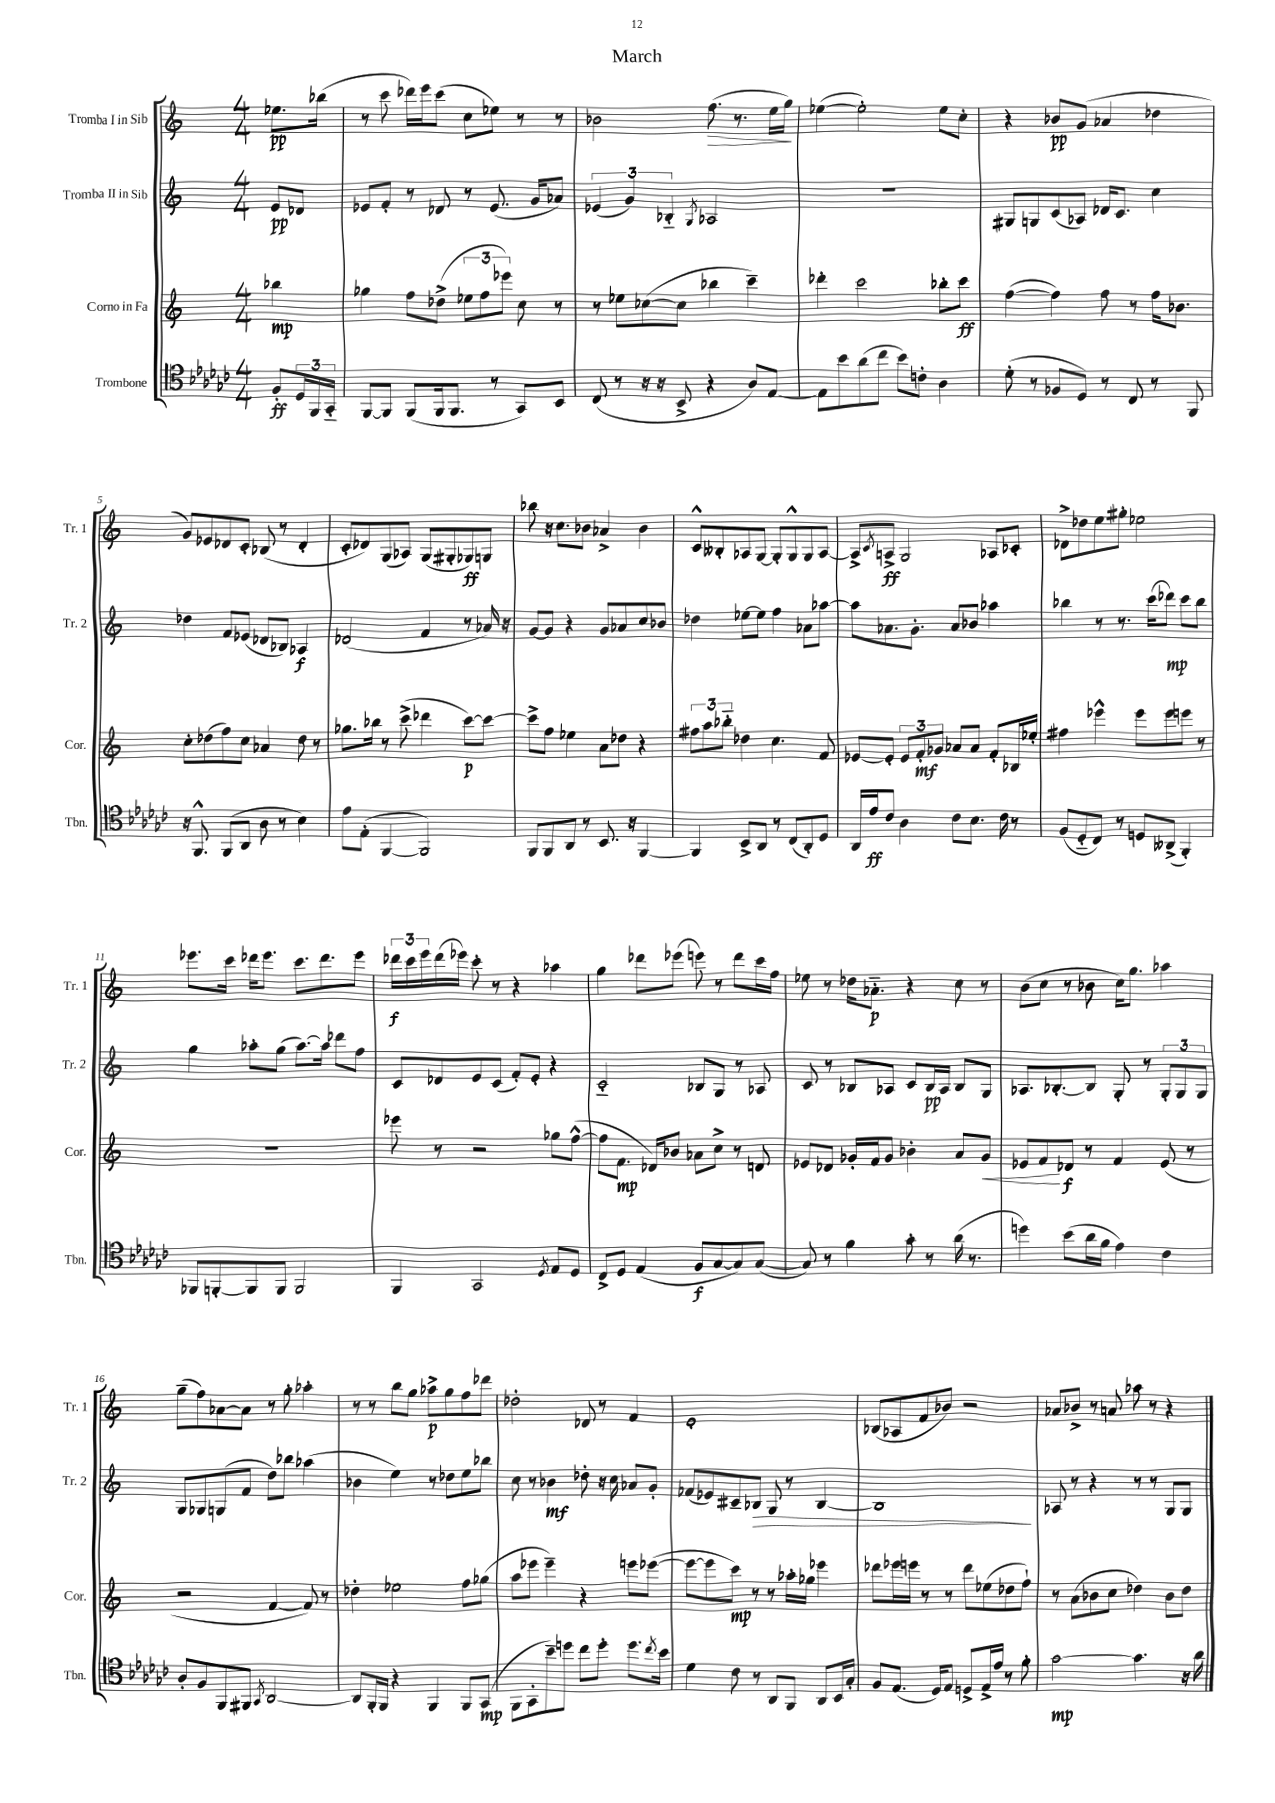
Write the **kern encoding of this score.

**kern	**dynam	**kern	**dynam	**kern	**dynam	**kern	**dynam
*part4	*part4	*part3	*part3	*part2	*part2	*part1	*part1
*staff4	*staff4	*staff3	*staff3	*staff2	*staff2	*staff1	*staff1
*I"Trombone	*	*I"Corno in Fa	*	*I"Tromba II in Sib	*	*I"Tromba I in Sib	*
*I'Tbn.	*	*I'Cor.	*	*I'Tr. 2	*	*I'Tr. 1	*
*clefC4	*	*clefG2	*	*clefG2	*	*clefG2	*
*k[b-e-a-d-g-c-]	*	*k[]	*	*k[]	*	*k[]	*
*M4/4	*	*M4/4	*	*M4/4	*	*M4/4	*
=	=	=	=	=	=	=	=
8F'/L	ff	4bb-X\	mp	8e/L	pp	8.ee-X\L	pp
24D-/L	.	.	.	8d-X/J	.	.	.
24FF/	.	.	.	.	.	.	.
.	.	.	.	.	.	(16bb-X\Jk	.
24GG-/JJ	.	.	.	.	.	.	.
=1	=1	=1	=1	=1	=1	=1	=1
[8FF/L	.	4gg-X\	.	8e-X/L	.	8r	.
8FF/J]	.	.	.	8f'/J	.	8ccc\	.
(8FF/L	.	8ff\L	.	8r	.	16ddd-X\LL)	.
.	.	.	.	.	.	16eee\J	.
16FF/k	.	(8dd-X^\J	.	8d-X/	.	(8ccc\J	.
8.FF/J	.	.	.	.	.	.	.
.	.	12ee-X\L	.	8r	.	8cc\L	.
.	.	12ff\	.	.	.	.	.
8r	.	.	.	(8.e-/	.	8ee-X\J)	.
.	.	12eee-X\J)	.	.	.	.	.
8GG-/L)	.	8cc\	.	.	.	8r	.
.	.	.	.	16g/KL	.	.	.
8BB-/J	.	8r	.	8a-X/J)	.	8r	.
=2	=2	=2	=2	=2	=2	=2	=2
(8C-/	.	8r	.	(6e-X/	.	2b-X\	.
8r	.	8ee-X\L	.	.	.	.	.
.	.	.	.	6g/)	.	.	.
16r	.	([8cc-X\	.	.	.	.	.
16r	.	.	.	.	.	.	.
.	.	.	.	6B-X/	.	.	.
8BB-^/	.	8cc-\J]	.	.	.	.	.
.	.	.	.	8qG/	.	.	.
!	!	!	!	!	!	!	!LO:HP:b
4r	.	4bb-X\	.	2A-X/	.	(8.ff\	>
.	.	.	.	.	.	8.r	.
8A-/L)	.	4ccc~\)	.	.	.	.	.
[8E-/J	.	.	.	.	.	16ee\LL	.
.	.	.	.	.	.	16gg\JJ)	.
.	.	.	.	.	.	.	]
=3	=3	=3	=3	=3	=3	=3	=3
8E-\L]	.	4ddd-X'\	.	1r	.	([4ee-X\	.
8b-\	.	.	.	.	.	.	.
(8a-\	.	2ccc\	.	.	.	2ee-'\])	.
8cc-\J	.	.	.	.	.	.	.
8b-\L)	.	.	.	.	.	.	.
8cn'\J	.	.	.	.	.	.	.
4A-\	.	8bb-X'\L	.	.	.	8ee-\L	.
.	.	8ccc\J	ff	.	.	8cc'\J	.
=4	=4	=4	=4	=4	=4	=4	=4
(8d-'\	.	([4ff\	.	8G#X/L	.	4r	.
8r	.	.	.	8Gn/	.	.	.
8F-X/L	.	4ff\])	.	(8c/	.	8b-X/L	pp
8D-/J)	.	.	.	8A-X/J)	.	(8g/J	.
8r	.	8ff\	.	16d-X/KL	.	4a-X/	.
.	.	.	.	8.c/J	.	.	.
8C-/	.	8r	.	.	.	.	.
8r	.	16ff\KL	.	4cc\	.	4dd-X\	.
.	.	8.b-X\J	.	.	.	.	.
8FF/	.	.	.	.	.	.	.
!!LO:LB:g=z
=5	=5	=5	=5	=5	=5	=5	=5
16r	.	8cc'\L	.	4dd-X\	.	8g/L)	.
8.FF^^/	.	.	.	.	.	.	.
.	.	(8dd-X\	.	.	.	8e-X/	.
(8FF/L	.	8ff\)	.	8f/L	.	8d-X/	.
8AA-/J	.	8cc\J	.	(8e-X/J	.	8c'/J	.
8A-\	.	4a-X/	.	8d-X/L	.	(8B-X/	.
8r	.	.	.	8B-X/J)	.	8r	.
4B-\)	.	8dd-\	.	4A-X/	f	4d-'/	.
.	.	8r	.	.	.	.	.
=6	=6	=6	=6	=6	=6	=6	=6
8e-\L	.	8.gg-X\L	.	(2d-X/	.	8c'/L	.
(8E-'\J	.	.	.	.	.	8d-X/)	.
.	.	16bb-X\Jk	.	.	.	.	.
[4FF/	.	8r	.	.	.	(8G/	.
.	.	(8ccc^\	.	.	.	8A-X/J)	.
2FF/])	.	4ddd-X\	.	4f/	.	(8G/L	.
.	.	.	.	.	.	8G#X'/	.
.	.	[8ccc\L)	p	8r	.	8G-X/)	ff
.	.	8ccc\J_	.	16a-X/)	.	8Gn/J	.
.	.	.	.	16r	.	.	.
=7	=7	=7	=7	=7	=7	=7	=7
8FF/L	.	8ccc^\L]	.	[8g/L	.	8bb-X\	.
8FF/	.	8ff\J	.	8g/J]	.	16r	.
.	.	.	.	.	.	8.cc\L	.
8AA-/J	.	4ee-X\	.	4r	.	.	.
8r	.	.	.	.	.	8b-X\J	.
8.BB-/	.	8a\L	.	8g/L	.	4a-X^/	.
.	.	8dd-X\J	.	8a-X/	.	.	.
16r	.	.	.	.	.	.	.
[4FF/	.	4r	.	8cc/	.	4b-\	.
.	.	.	.	8b-X/J	.	.	.
=8	=8	=8	=8	=8	=8	=8	=8
4FF/]	.	12ff#X\L	.	4dd-X\	.	8c^^/L	.
.	.	12aa\	.	.	.	.	.
.	.	.	.	.	.	8B--X'/	.
.	.	12bb-X\J	.	.	.	.	.
8BB-^/L	.	4dd-X\	.	[8ee-X\L	.	8A-X/	.
8AA-/J	.	.	.	8ee-\J]	.	[8G/J	.
8r	.	4.cc\	.	4ff\	.	8G'/L]	.
(8C-/L	.	.	.	.	.	8G^^/	.
8AA-'/)	.	.	.	8a-X\L	.	8G/	.
8D-/J	.	8f/	.	[8aa-X\J	.	[8A-/J	.
=9	=9	=9	=9	=9	=9	=9	=9
16AA-/LL	.	[8e-X/L	.	8aa-\L]	.	8A-^/L]	.
16e-/J	ff	.	.	.	.	.	.
.	.	.	.	.	.	8qc/	.
8c-/J	.	8e-'/J]	.	8.a-X\	.	8An^/J	ff
4A-\	.	12e-/L	.	.	.	2G/	.
.	.	.	.	8.g'\J	.	.	.
.	.	12f'/	mf	.	.	.	.
.	.	12g-X/J	.	.	.	.	.
8c-\L	.	8a-X/L	.	8a-/L	.	.	.
8.B-\J	.	8a-/J	.	8b-X/J	.	.	.
.	.	8f'/L	.	4aa-X\	.	8A-X/L	.
16c-\	.	.	.	.	.	.	.
8r	.	16B-X/L	.	.	.	8c-X'/J	.
.	.	16ee-X'/JJ	.	.	.	.	.
=10	=10	=10	=10	=10	=10	=10	=10
(8F/L	.	4ff#X\	.	4bb-X\	.	8d-X^\L	.
8D-/	.	.	.	.	.	8dd-X\	.
8C-/J)	.	4eee-X^^\	.	8r	.	8ee\	.
8r	.	.	.	8.r	.	8gg#X'\J	.
8Dn/L	.	8eee-\L	.	.	.	2ee-X\	.
.	.	.	.	(16ccc\KL	.	.	.
(8AA--X^/J	.	8eee-\	.	8ddd-X\J)	mp	.	.
4FF'/)	.	8eeen\J	.	8ccc\L	.	.	.
.	.	8r	.	8bb-\J	.	.	.
!!LO:LB:g=z
=11	=11	=11	=11	=11	=11	=11	=11
8FF-X/L	.	1r	.	4gg\	.	8.eee-X\L	.
[8FFn'/	.	.	.	.	.	.	.
.	.	.	.	.	.	16ccc\Jk	.
8FF/]	.	.	.	8aa-X'\L	.	16ddd-X\KL	.
.	.	.	.	.	.	8.eee-\J	.
8FF/J	.	.	.	(8gg\J	.	.	.
2FF/	.	.	.	[8.aa-\L)	.	8.ccc\L	.
.	.	.	.	16aa-\Jk]	.	8.ddd-\	.
.	.	.	.	8ddd-X\L	.	.	.
.	.	.	.	8ff\J	.	8eee-\J	.
=12	=12	=12	=12	=12	=12	=12	=12
4FF/	.	8eee-X\	.	8c/L	.	24ddd-X\LL	f
.	.	.	.	.	.	24ccc\	.
.	.	.	.	.	.	24eee\	.
.	.	8r	.	8d-X/	.	(16ddd-\	.
.	.	.	.	.	.	16eee-X\JJ)	.
2GG-/	.	2r	.	8e/	.	8ccc'\	.
.	.	.	.	(8c/J	.	8r	.
.	.	.	.	8f'/L)	.	4r	.
.	.	.	.	8e'/J	.	.	.
8qD-/	.	.	.	.	.	.	.
8E-/L	.	8gg-X\L	.	4r	.	4aa-X\	.
8D-/J	.	([8ff^^\J	.	.	.	.	.
=13	=13	=13	=13	=13	=13	=13	=13
8C-^/L	.	8ff\L]	.	2c/	.	4gg\	.
8D-/J	.	8.f\J	mp	.	.	.	.
(4E-/	.	.	.	.	.	8ddd-X\L	.
.	.	16d-X/KL)	.	.	.	.	.
.	.	8b-X/J	.	.	.	(8eee-X\J	.
8F/L	f	8a-X\L	.	8B-X/L	.	8eeen\)	.
[8G-/	.	8cc^\J	.	8G/J	.	8r	.
8G-/])	.	8r	.	8r	.	8ddd-\L	.
([8G-/J	.	8dn/	.	8A-X/	.	16ccc\L	.
.	.	.	.	.	.	16ff\JJ	.
=14	=14	=14	=14	=14	=14	=14	=14
8G-/])	.	8e-X/L	.	8c/	.	8ee-X\	.
8r	.	8d-X/J	.	8r	.	8r	.
4f\	.	16g-X'/LL	.	8B-X/L	.	16dd-X\KL	.
.	.	16f/J	.	.	.	8.a-X\J	p
.	.	8g-/J	.	8A-X/J	.	.	.
8g-'\	.	4b-X'\	.	8c/L	.	4r	.
8r	.	.	.	16B-/L	pp	.	.
.	.	.	.	16A-/JJ	.	.	.
(16a-\	.	8a/L	.	8B-/L	.	8cc\	.
8.r	.	.	.	.	.	.	.
!	!	!	!LO:HP:b	!	!	!	!
.	.	8g-/J	<	8G/J	.	8r	.
=15	=15	=15	=15	=15	=15	=15	=15
4ddn\)	.	8e-X/L	.	8.A-X/L	.	(8b\L	.
.	.	8f/	.	.	.	8cc\J	.
.	.	.	.	[8.B-X'/	.	.	.
(8b-\L	.	8d-X/J	[ f	.	.	8r	.
16a-\L	.	8r	.	8B-/J]	.	8b-X\	.
16f\JJ	.	.	.	.	.	.	.
4e-\)	.	4f/	.	8G'/	.	16cc\KL)	.
.	.	.	.	.	.	8.gg\J	.
.	.	.	.	8r	.	.	.
4c-\	.	(8e-/	.	12G'/L	.	4aa-X\	.
.	.	.	.	12G/	.	.	.
.	.	8r	.	.	.	.	.
.	.	.	.	12G/J	.	.	.
!!LO:LB:g=z
=16	=16	=16	=16	=16	=16	=16	=16
8A-'/L	.	2r	.	8G/L	.	(8gg~\L	.
8F/	.	.	.	8G-X/	.	8ff\)	.
8FF/	.	.	.	(8Gn/	.	[8a-X\	.
8FF#X/J	.	.	.	8f/J	.	8a-\J]	.
8qGG-/	.	.	.	.	.	.	.
[2AA-/	.	[4f/	.	8dd\L)	.	8r	.
.	.	.	.	8bb-X\J	.	8gg'\	.
.	.	8f/])	.	(4aa-X\	.	4aa-X'\	.
.	.	8r	.	.	.	.	.
=17	=17	=17	=17	=17	=17	=17	=17
8AA-/L]	.	4dd-X'\	.	4b-X\	.	8r	.
16FF'/L	.	.	.	.	.	8r	.
16FF/JJ	.	.	.	.	.	.	.
4r	.	2ee-X\	.	4ee\)	.	8bb\L	.
.	.	.	.	.	.	8gg\J	.
4FF/	.	.	.	8r	.	8aa-X^\L	p
.	.	.	.	8dd-X\L	.	8gg\	.
8FF/L	.	8ff\L	.	8ee\	.	8ff\	.
(8GG-/J	mp	(8gg-X\J	.	8bb-X\J	.	8ddd-X\J	.
=18	=18	=18	=18	=18	=18	=18	=18
8FF\L	.	8aa\L	.	8cc\	.	2dd-X'\	.
8GG-'\	.	8eee-X\J	.	8r	.	.	.
8b-~\)	.	4eee-~\)	.	4b-X\	mf	.	.
8ddn\J	.	.	.	.	.	.	.
8cc-\L	.	4r	.	8dd-X'\	.	8d-X/	.
8dd'\J	.	.	.	16r	.	8r	.
.	.	.	.	16cc\	.	.	.
8.dd\L	.	8eeen\L	.	8a-X/L	.	4f/	.
.	.	([8eee-X\J	.	8g'/J	.	.	.
8qcc-/	.	.	.	.	.	.	.
16b-\Jk	.	.	.	.	.	.	.
=19	=19	=19	=19	=19	=19	=19	=19
4d-\	.	8eee-\L_	.	(8f-X/L	.	1e'	.
.	.	8eee-\]	.	8e-X/)	.	.	.
8c-\	.	8ccc\J)	mp	8c#X~/	.	.	.
!	!	!	!	!	!LO:HP:b	!	!
8r	.	8r	.	8B-X/J	>	.	.
8AA-/L	.	8r	.	8G/	.	.	.
8FF/J	.	16aa-X'\LL	.	8r	.	.	.
.	.	16gg-X\JJ	.	.	.	.	.
8AA-/L	.	4eee-X\	.	[4B-/	.	.	.
16BB-/L	.	.	.	.	.	.	.
16G-'/JJ	.	.	.	.	.	.	.
=20	=20	=20	=20	=20	=20	=20	=20
8F/L	.	8ddd-X\L	.	1B-]	.	(8B-X/L	.
(8.E-/J	.	16eee-X\L	.	.	.	8A-X/	.
.	.	16eeen\JJ	.	.	.	.	.
.	.	8r	.	.	.	8f/	.
16D-/KL)	.	.	.	.	.	.	.
8E-/J	.	8r	.	.	.	8b-X/J)	.
8Dn^/L	.	8ddd-\L	.	.	.	2r	.
16E-^/L	.	(8ee-X\	.	.	.	.	.
16e-/JJ	.	.	.	.	.	.	.
8r	.	8dd-X\	.	.	.	.	.
8f'\	.	8ff`\J)	.	.	.	.	.
.	.	.	.	.	]	.	.
=21	=21	=21	=21	=21	=21	=21	=21
[2g-\	mp	8r	.	8A-X/	.	8a-X/L	.
.	.	(8a\L	.	8r	.	8b-X^/J	.
.	.	8b-X\	.	4r	.	8r	.
.	.	8cc\J	.	.	.	8an/	.
4.g-\]	.	4dd-X\)	.	8r	.	8aa-X\	.
.	.	.	.	8r	.	8r	.
.	.	8b-\L	.	8G/L	.	4r	.
16r	.	8dd-\J	.	8G/J	.	.	.
16a-\	.	.	.	.	.	.	.
==	==	==	==	==	==	==	==
*-	*-	*-	*-	*-	*-	*-	*-
